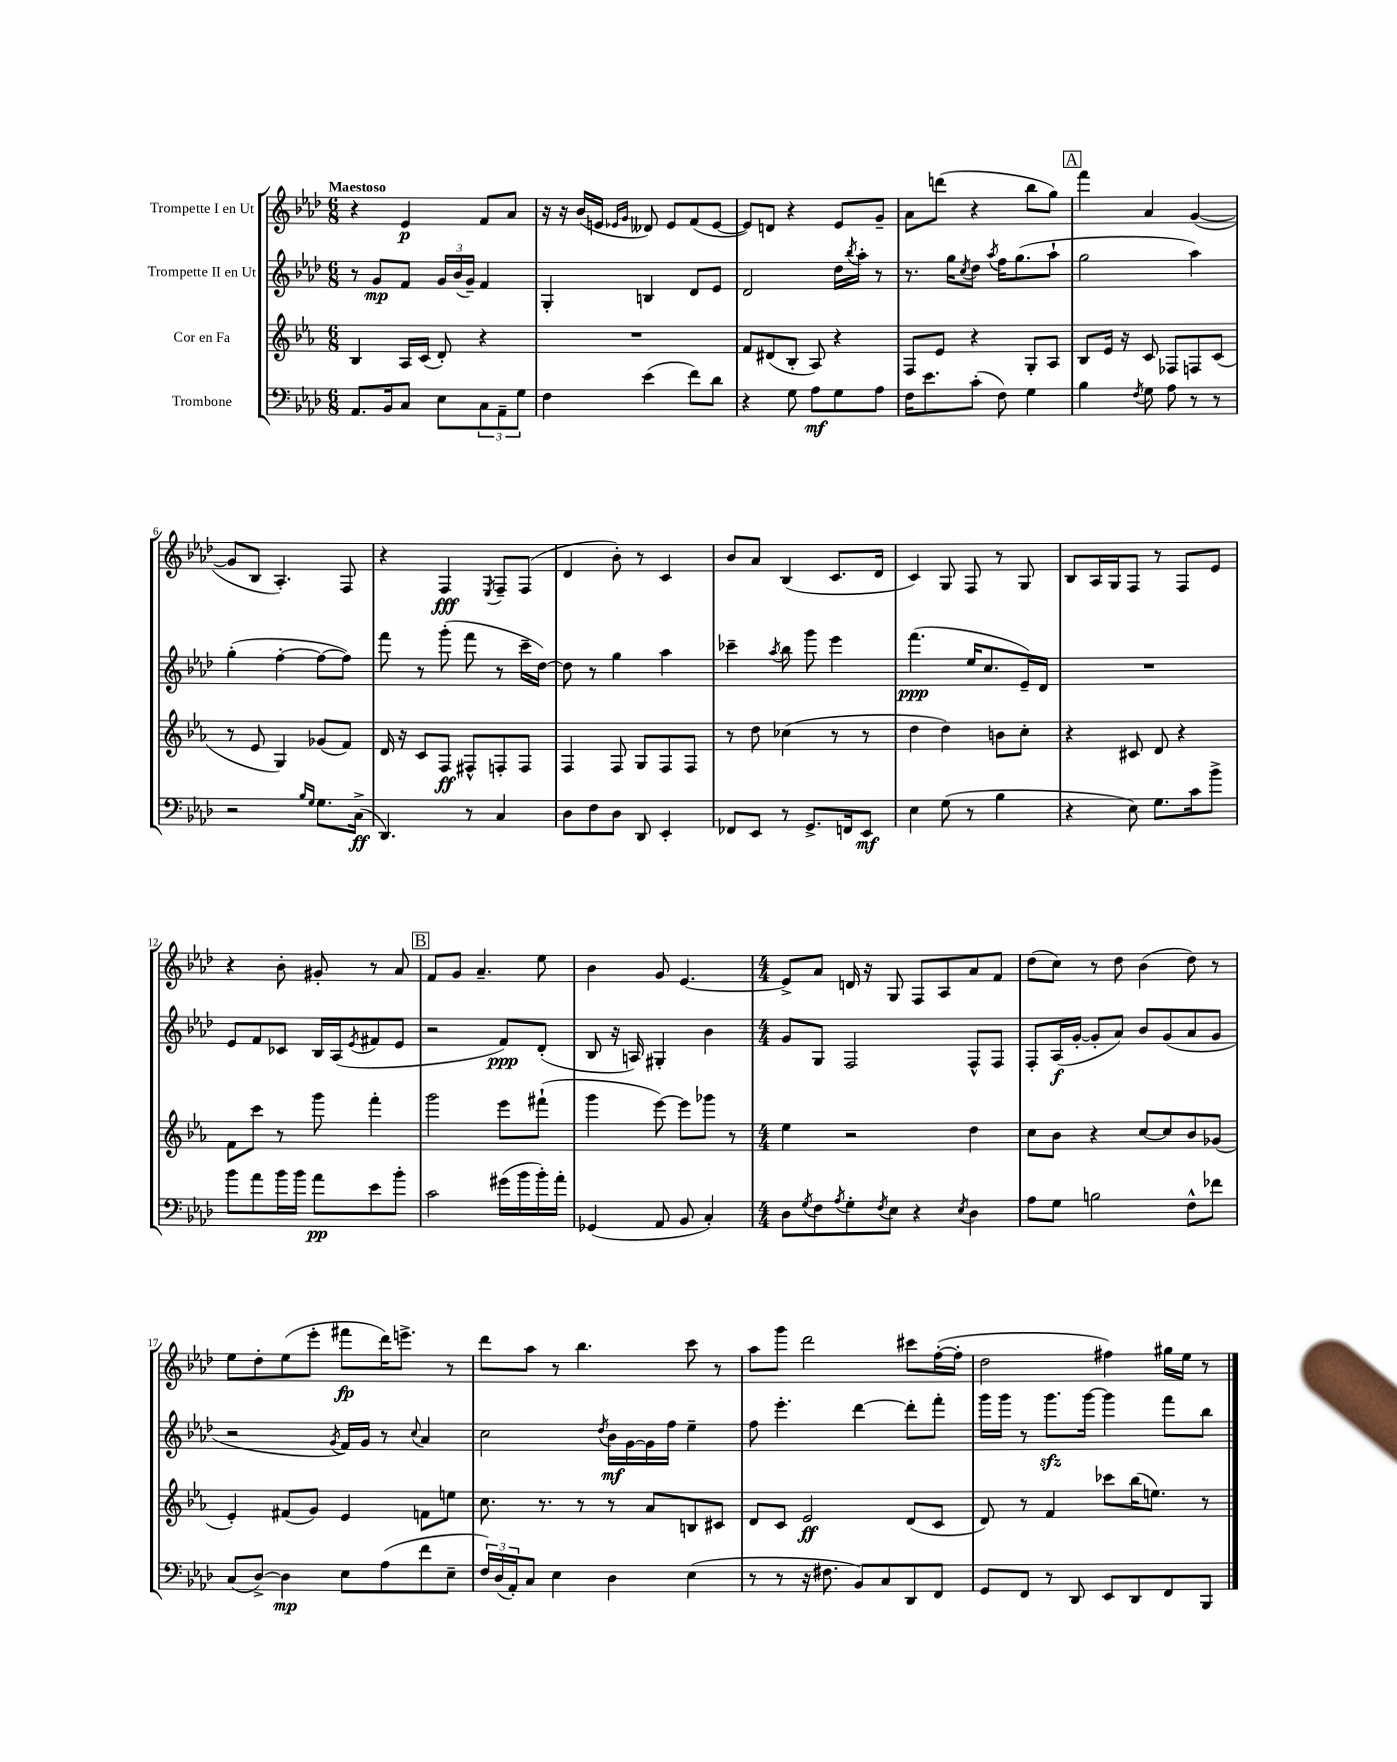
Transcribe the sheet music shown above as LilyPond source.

<<
\new StaffGroup <<
\new Staff = "s0" \with { instrumentName = "Trompette I en Ut" } {
    \clef treble \key aes \major \numericTimeSignature \time 6/8 \tempo "Maestoso"
    r4 ees'4\p f'8 aes'8 |
    r16 r16 bes'16( e'16 \grace { ees'16 g'16 } deses'8) ees'8 f'8( ees'8~ |
    ees'8) d'8 r4 ees'8 g'8-- |
    aes'8 d'''8( r4 bes''8 g''8) |
    \mark \markup { \box "A" } f'''4 aes'4 g'4~( |
    g'8 bes8 aes4.-.) f8 |
    r4 f4\fff \acciaccatura { ees8 } f8-- f8( |
    des'4 bes'8-.) r8 c'4 |
    bes'8 aes'8 bes4( c'8. des'16 |
    c'4) g8 f8 r8 g8 |
    bes8 aes16 g16 f8 r8 f8 ees'8 |
    r4 bes'8-. gis'8-. r8 aes'8 |
    \mark \markup { \box "B" } f'8 g'8 aes'4.-- ees''8 |
    bes'4 g'8 ees'4.~ |
    \numericTimeSignature \time 4/4 ees'8-> aes'8 d'16 r16 g8 f8 aes8 aes'8 f'8 |
    des''8( c''8) r8 des''8 bes'4( des''8) r8 |
    ees''8 des''8-. ees''8( ees'''8-. fis'''8\fp des'''16) e'''8.-> r8 |
    des'''8 aes''8 r8 bes''4. c'''8 r8 |
    aes''8 g'''8 des'''2 cis'''8 f''16~-.( f''16-. |
    des''2 fis''4) gis''16 ees''16 r8 \bar "|." |
}
\new Staff = "s1" \with { instrumentName = "Trompette II en Ut" } {
    \clef treble \key aes \major \numericTimeSignature \time 6/8
    r8 g'8\mp f'8 \tuplet 3/2 { g'16 bes'16( g'16--) } f'4 |
    g4-. b4 des'8 ees'8 |
    des'2 des''16 \acciaccatura { bes''8 } aes''16-. r8 |
    r8. g''16 \acciaccatura { c''8 } des''8 \acciaccatura { aes''8 } f''16 g''8.( aes''8-! |
    \mark \markup { \box "A" } g''2 aes''4) |
    g''4-.( f''4~-. f''8~ f''8) |
    f'''8 r8 g'''8-.( f'''8 r8 c'''16-- des''16~) |
    des''8 r8 g''4 aes''4 |
    ces'''4-- \acciaccatura { aes''8 } bes''8 g'''8 ees'''4 |
    f'''4.\ppp( ees''16 c''8. ees'16--) des'16 |
    R2. |
    ees'8 f'8 ces'8 bes16 aes16( \acciaccatura { ees'8 } fis'8 ees'8 |
    \mark \markup { \box "B" } r2 f'8\ppp) des'8-.( |
    bes8 r16 a16) gis4-. bes'4 |
    \numericTimeSignature \time 4/4 g'8 g8 f2 f8-^ f8 |
    f8-. aes16\f( g'16~-. g'8-. aes'8) bes'8 g'8( aes'8 g'8 |
    r2 \acciaccatura { g'8 } f'16) g'16 r8 \appoggiatura { c''8 } aes'4 |
    c''2 \acciaccatura { des''8 } bes'16\mf g'16~ g'16 f''16 ees''4-- |
    f''8 ees'''4.-. des'''4~ des'''8-. f'''8-. |
    g'''16 g'''16 r8 g'''8.\sfz g'''16~ g'''4 f'''8 bes''8 \bar "|." |
}
\new Staff = "s2" \with { instrumentName = "Cor en Fa" } {
    \clef treble \key ees \major \numericTimeSignature \time 6/8
    bes4 aes16 c'16( d'8-.) r4 |
    R2. |
    f'8 dis'8( bes8-. aes8) r4 |
    f8 ees'8 r4 g8-. aes8 |
    \mark \markup { \box "A" } bes8 ees'16 r16 c'8 fes8 f8 c'8( |
    r8 ees'8 g4) ges'8( f'8) |
    d'16 r16 c'8 f8\ff fis8-^ f8-. f8 |
    f4 f8 g8 f8 f8 |
    r8 d''8 ces''4( r8 r8 |
    d''4 d''4) b'8 c''8-. |
    r4 cis'8 d'8 r4 |
    f'8 c'''8 r8 g'''8 f'''4-. |
    \mark \markup { \box "B" } g'''2 ees'''8 fis'''8-!( |
    g'''4 ees'''8~) ees'''8 ges'''8 r8 |
    \numericTimeSignature \time 4/4 ees''4 r2 d''4 |
    c''8 bes'8 r4 c''8~ c''8 bes'8 ges'8( |
    ees'4-.) fis'8( g'8) ees'4 f'8 e''8 |
    c''8. r8. r8 r8 aes'8 b8 cis'8 |
    d'8 c'8 ees'2\ff d'8( c'8 |
    d'8) r8 f'4 ces'''8 bes''16( e''8.) r8 \bar "|." |
}
\new Staff = "s3" \with { instrumentName = "Trombone" } {
    \clef bass \key aes \major \numericTimeSignature \time 6/8
    aes,8. bes,16 c8 ees8 \tuplet 3/2 { c8 aes,8-- g8 } |
    f4 ees'4( f'8) des'8 |
    r4 g8 aes8\mf g8 aes8 |
    f16 ees'8. c'8-.( f8) g4 |
    \mark \markup { \box "A" } bes4 \acciaccatura { f8 } g8 aes8 r8 r8 |
    r2 \grace { bes16 g16 } g8. c16->\ff( |
    des,4.) r8 c4 |
    des8 f8 des8 des,8 ees,4-. |
    fes,8 ees,8 r8 g,8.-> f,16 ees,8\mf |
    ees4 g8( r8 bes4 |
    r4 ees8) g8. c'16 bes'8-> |
    bes'8 aes'8 bes'16 bes'16 aes'8\pp ees'8 bes'8-. |
    \mark \markup { \box "B" } c'2 gis'16( bes'16 bes'16-.) aes'16-. |
    ges,4( aes,8 bes,8 c4-.) |
    \numericTimeSignature \time 4/4 des8 \acciaccatura { g8 } f8 \acciaccatura { aes8 } g8-. \acciaccatura { f8 } ees8 r4 \acciaccatura { ees8 } des4 |
    aes8 g8 b2 f8-^ fes'8 |
    c8( des8~->) des4\mp ees8 aes8( f'8 ees8-- |
    \tuplet 3/2 { f16) des16( aes,16-.) } c8 ees4 des4 ees4( |
    r8 r8 r16 fis8. bes,8) c8 des,8 f,8 |
    g,8 f,8 r8 des,8 ees,8 des,8 f,8 bes,,8 \bar "|." |
}
>>
>>
